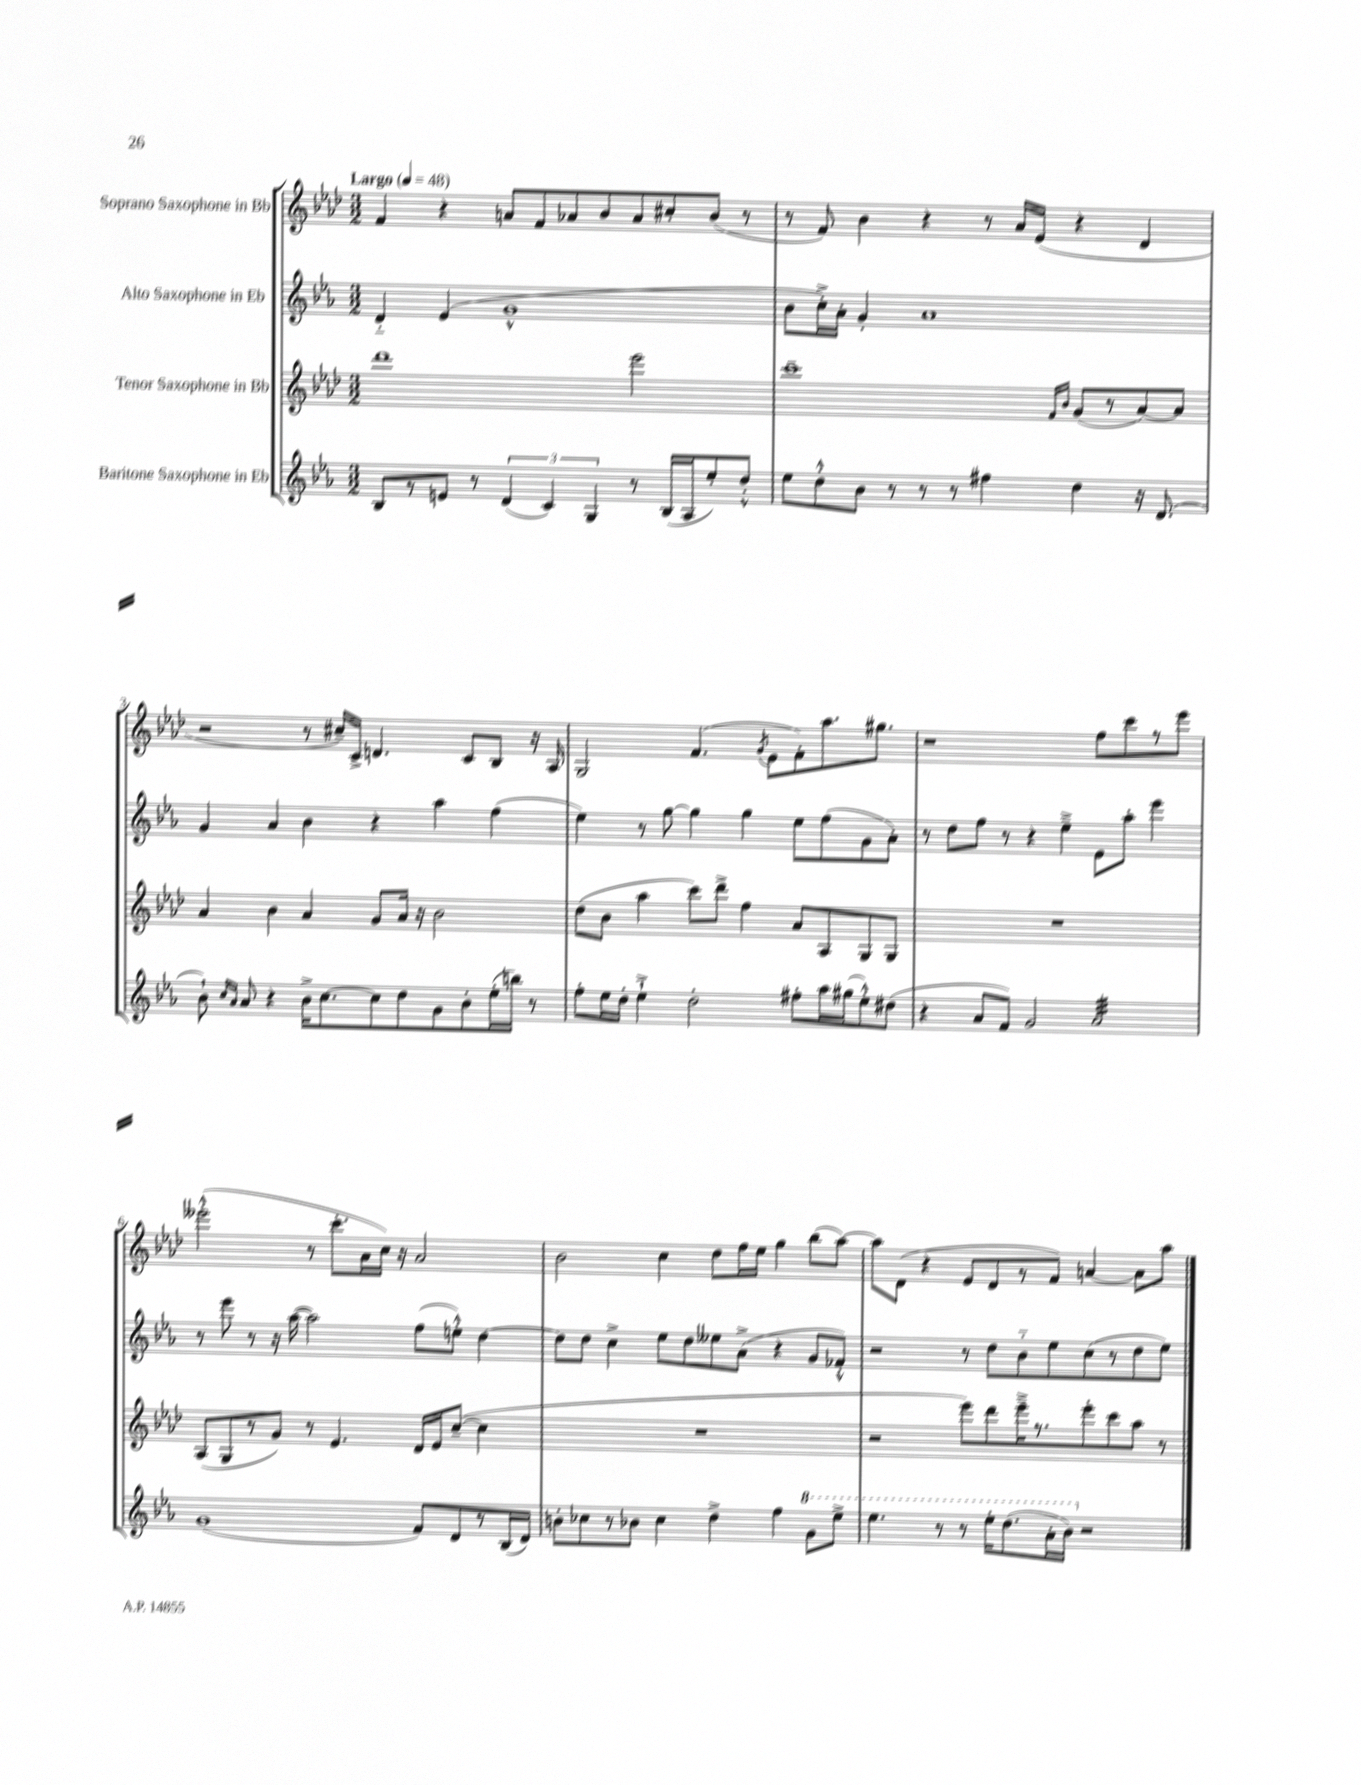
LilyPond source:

<<
\new StaffGroup <<
\new Staff = "s0" \with { instrumentName = "Soprano Saxophone in Bb" } {
    \clef treble \key aes \major \numericTimeSignature \time 3/2 \tempo "Largo" 4 = 48
    \autoBeamOff f'4 r4 a'8[ f'8 aes'8 bes'8 aes'8 cis''8-. bes'8]( r8 |
    r8 f'8) bes'4 r4 r8 aes'16[ ees'16]( r4 des'4 |
    r2 r8 cis''16[--) c'16]-> d'4. c'8[ bes8] r16 aes16 |
    g2 f'4.( \acciaccatura { g'8 } ees'8[ f'8-.) aes''8. gis''8.] |
    r1 f''8[ c'''8 r8 ees'''8] |
    eeses'''2-.-^( r8 c'''8.[-. aes'16 c''16]) r16 aes'2 |
    bes'2 c''4 des''8[ f''16 ees''16] g''4 bes''8[( aes''8]~) |
    aes''8[ des'8]( r4 ees'8[ des'8 r8 f'8]) a'4~ a'8[ aes''8] \bar "|." |
}
\new Staff = "s1" \with { instrumentName = "Alto Saxophone in Eb" } {
    \clef treble \key ees \major \numericTimeSignature \time 3/2
    \autoBeamOff d'4-_ ees'4( g'1-^ |
    bes'8[ c''16-.->) aes'16]-. g'4-. aes'1 |
    g'4 aes'4 bes'4 r4 aes''4 f''4( |
    ees''4) r8 g''8~ g''4 g''4 ees''8[ f''8( g'8 aes'8]-.) |
    r8 d''8[ f''8] r8 r4 ees''4---> ees'8[ aes''8]-. ees'''4 |
    r8 ees'''8 r8 r16 aes''16~( aes''2) f''8[( e''8]-.-^) d''4~ |
    d''8[ d''8] c''4-> ees''8[ d''8 eeses''8 aes'8]->( r4 g'8[ fes'8]-.-^) |
    r2 r8 d''8[ bes'8-_ ees''8 c''8( r8 d''8 ees''8]) \bar "|." |
}
\new Staff = "s2" \with { instrumentName = "Tenor Saxophone in Bb" } {
    \clef treble \key aes \major \numericTimeSignature \time 3/2
    \autoBeamOff des'''1 ees'''2 |
    c'''1-- \grace { f'16[ bes'16] } g'8[( r8 aes'8~) aes'8] |
    aes'4 bes'4 aes'4 g'8[ aes'16] r16 bes'2 |
    des''8[( bes'8] aes''4 c'''8[) des'''8]-> f''4 aes'8[ aes8 g8 g8] |
    R1. |
    aes8[( g8 r8 g'8]) r8 ees'4. des'16[ ees'16 c''8]~--( c''4 |
    R1. |
    r2 ees'''8[) des'''8 ees'''16---> r8. ees'''8-. c'''8 aes''8] r8 \bar "|." |
}
\new Staff = "s3" \with { instrumentName = "Baritone Saxophone in Eb" } {
    \clef treble \key ees \major \numericTimeSignature \time 3/2
    \autoBeamOff bes8[ r8 e'8] r8 \tuplet 3/2 { d'4( c'4) g4 } r8 bes16[( aes16 ees''8-.) d''8]-.-^ |
    ees''8[ d''8-.-^ bes'8] r8 r8 r8 fis''4 d''4 r16 d'8.( |
    bes'8-!) \grace { c''16[ aes'16] } aes'8 r4 bes'16[-> c''8.~ c''8 d''8 g'8 bes'8-. ees''16-.( b''16]) r8 |
    f''8[-. ees''16 d''16]-. ees''4-!-> d''2-. fis''8[-. aes''16 gis''16( ees''8-.-^) dis''8]( |
    r4 aes'8[ f'8]) g'2 aes'2:32 |
    g'1( f'8[) d'8 r8 bes16( d'16]) |
    b'8[-. ces''8 r8 bes'8] ces''4 d''4-> f''4 \ottava #1 g''8[ ees'''8]-> |
    ees'''4. r8 r8 ees'''16[-. d'''8.( aes''16-. bes''16]) \ottava #0 r2 \bar "|." |
}
>>
>>
